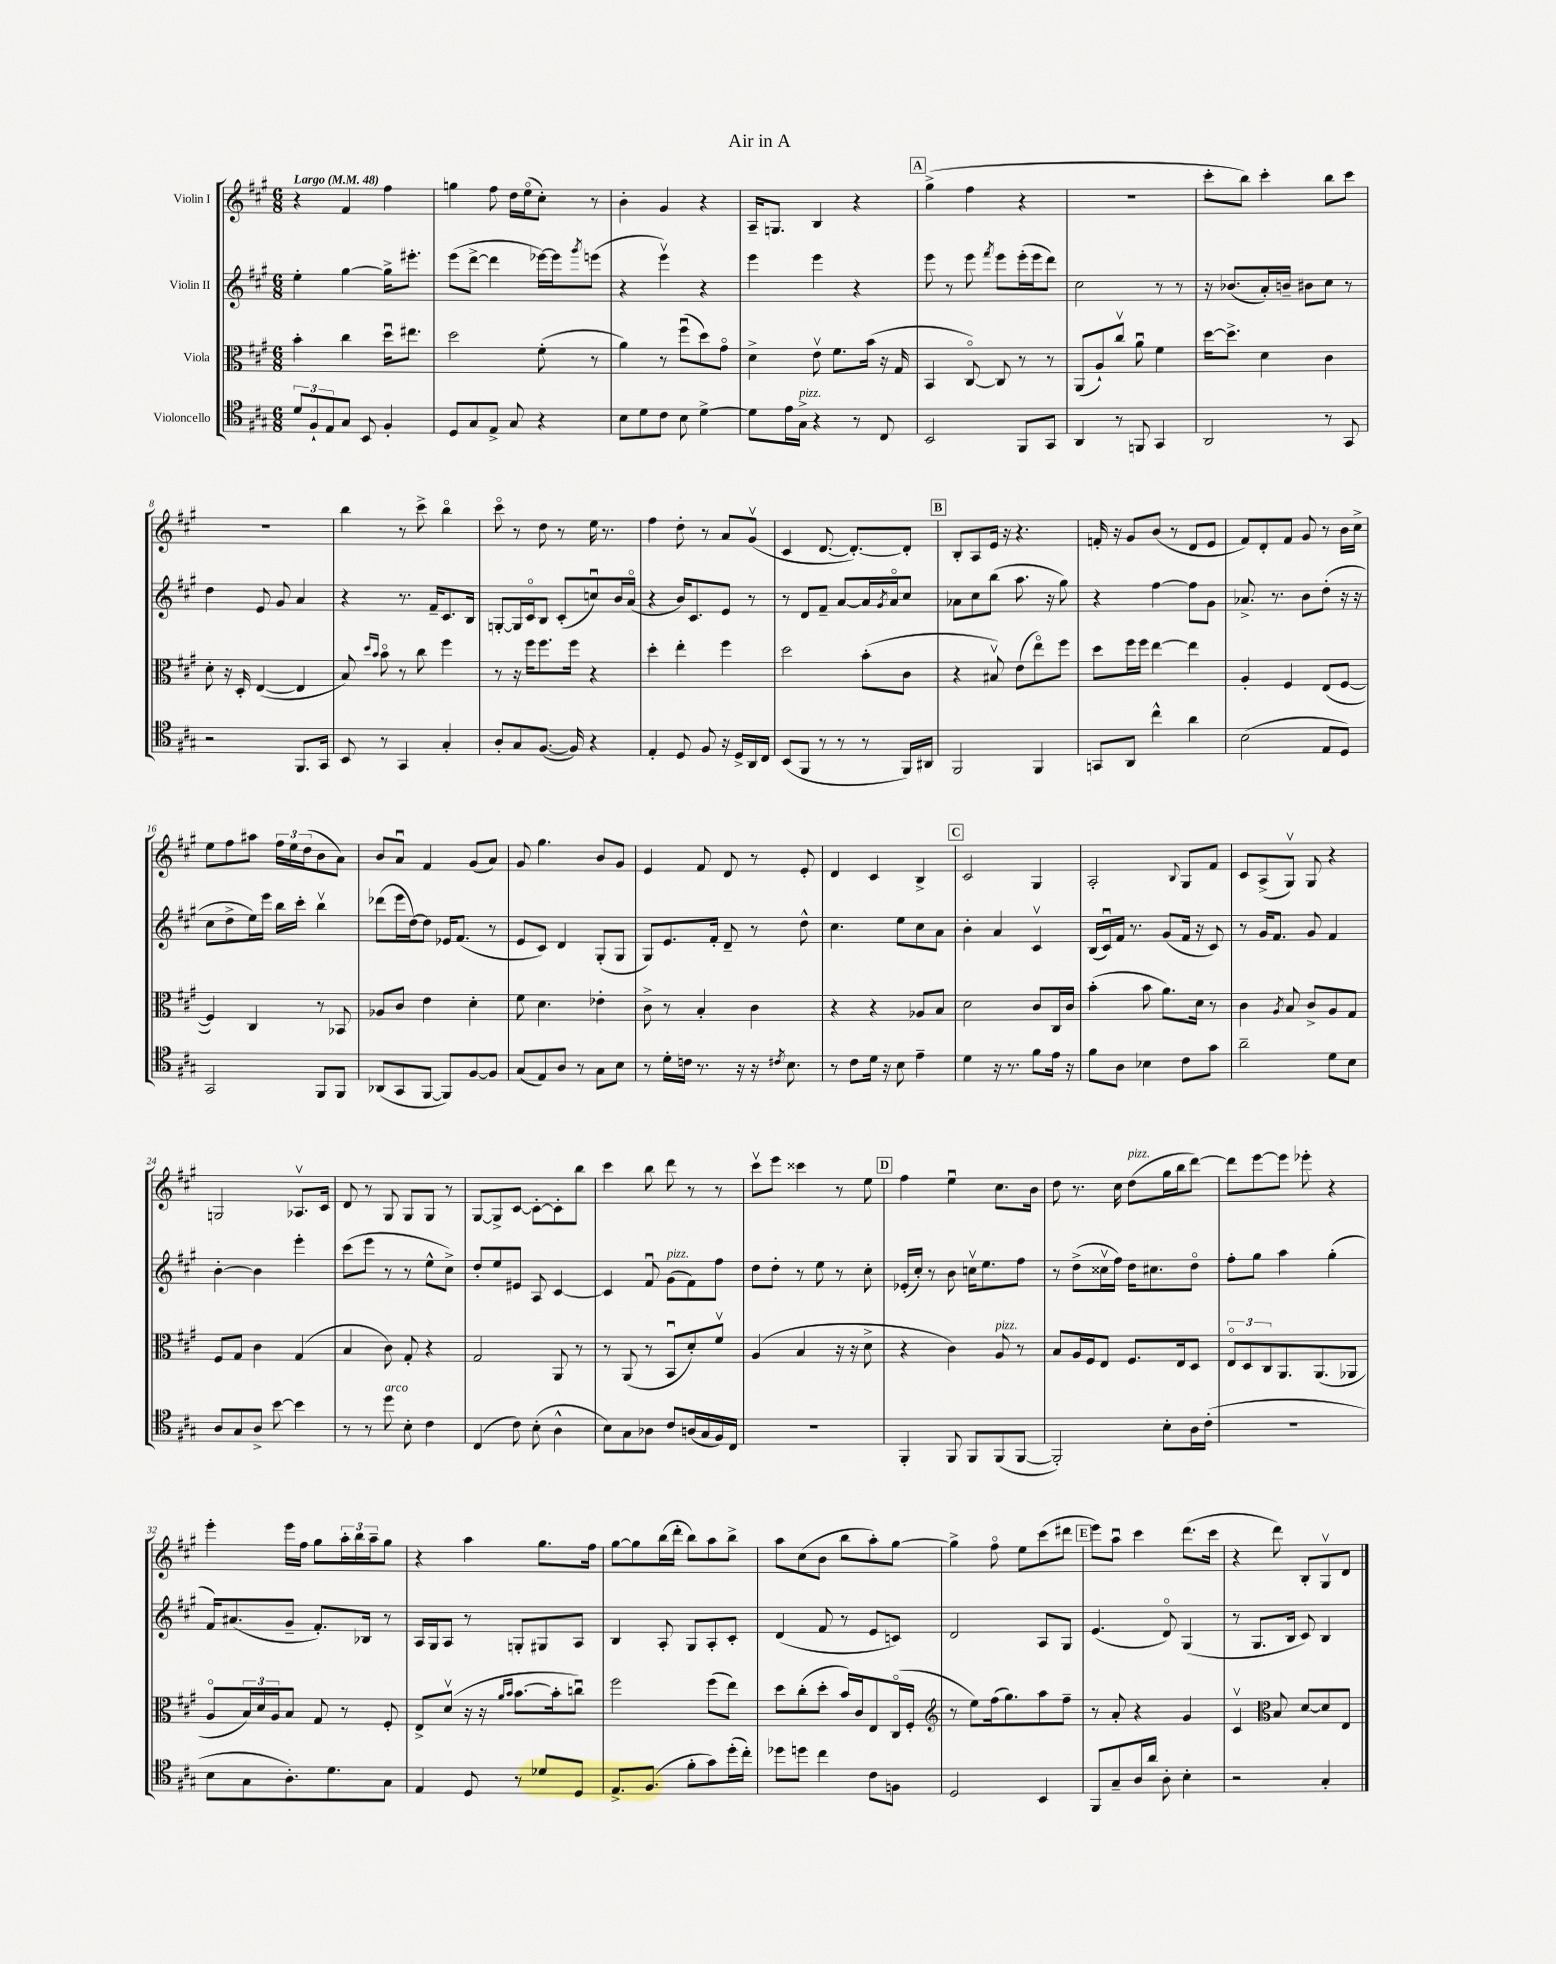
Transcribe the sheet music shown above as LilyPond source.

\header { title = "Air in A" }
<<
\new StaffGroup <<
\new Staff = "s0" \with { instrumentName = "Violin I" } {
    \clef treble \key a \major \numericTimeSignature \time 6/8 \tempo "Largo" 4 = 48
    r4 fis'4 fis''4 |
    g''4 fis''8 d''16 e''16\flageolet( cis''8-.) r8 |
    b'4-. gis'4 r4 |
    a16-- g8. b4 r4 |
    \mark \markup { \box "A" } gis''4->( fis''4 r4 |
    R2. |
    cis'''8-. b''8) cis'''4-. b''8 cis'''8 |
    R2. |
    b''4 r8 cis'''8-> b''4\flageolet |
    cis'''8\flageolet r8 d''8 r8 e''16 r8. |
    fis''4 d''8-. r8 a'8 gis'8\upbow( |
    cis'4 d'8.~ d'8.~-.) d'8-. |
    \mark \markup { \box "B" } b8-. a8 e'16 r16 r4. |
    f'16-. r16 gis'8 b'8( r8 d'8 e'8 |
    fis'8) d'8-. fis'8 gis'8 r8 b'16 cis''16-> |
    e''8 fis''8 ais''8 \tuplet 3/2 { fis''16 e''16 d''16( } b'8 a'8) |
    b'8 a'8\downbow fis'4 gis'8( a'8) |
    gis'8 gis''4. b'8 gis'8 |
    e'4 fis'8 d'8 r8 e'8-. |
    d'4 cis'4 b4-> |
    \mark \markup { \box "C" } cis'2 gis4 |
    a2-. \appoggiatura { b8 } gis8 fis'8 |
    cis'8 a8->( gis8\upbow) gis8 r4 |
    g2 aes8.\upbow cis'16 |
    d'8 r8 gis8 gis8 gis8 r8 |
    gis8~ gis8-> cis'8~ cis'8~-. cis'8-. b''8 |
    cis'''4 b''8 d'''8 r8 r8 |
    cis'''8\upbow e'''8 cisis'''4 r8 e''8 |
    \mark \markup { \box "D" } fis''4 e''4\downbow cis''8. b'16 |
    d''8 r8. cis''16 d''8^\markup { \italic "pizz." }( gis''16 b''16 d'''8~) |
    d'''8 e'''8~ e'''8 ees'''8-. r4 |
    e'''4-. e'''16 fis''16 gis''8 \tuplet 3/2 { a''16-. b''16 a''16-- } gis''8 |
    r4 a''4 gis''8. fis''16 |
    gis''8~ gis''8 b''16( d'''16-. b''8) a''8 b''8-> |
    a''8 cis''8( b'8 b''8 a''8-.) gis''8~ |
    gis''4-> fis''8\flageolet e''8 cis'''8( dis'''8 |
    \mark \markup { \box "E" } e'''8) a''8\downbow cis'''4 d'''8.( cis'''16 |
    r4 d'''8) b8-. gis8\upbow d'8 \bar "|." |
}
\new Staff = "s1" \with { instrumentName = "Violin II" } {
    \clef treble \key a \major \numericTimeSignature \time 6/8
    e''4-. gis''4~ gis''16-> eis'''8.-. |
    e'''8( d'''8~-> d'''4 ees'''16~) ees'''16 \acciaccatura { gis'''8 } e'''8( |
    r4 e'''4\upbow) r4 |
    e'''4 e'''4 r4 |
    \mark \markup { \box "A" } e'''8 r8 e'''8 \acciaccatura { fis'''8 } e'''8 e'''16-.( e'''16 d'''8) |
    cis''2 r8 r8 |
    r16 bes'8.( a'16-.) b'16-- bis'8 cis''8 r8 |
    d''4 e'8 gis'8 a'4 |
    r4 r8. fis'16-- cis'8. b16 |
    g8~-. g16 cis'16\flageolet b8 cis'8-.( c''8\downbow) b'16 a'16\flageolet( |
    r4 b'16) cis'8. e'8 r8 |
    r8 d'8 fis'8-- a'8~ a'16 \acciaccatura { gis'8 } a'16\flageolet cis''8 |
    \mark \markup { \box "B" } aes'8 cis''8 b''8( a''8. r16 gis''8) |
    r4 fis''4~ fis''8 gis'8 |
    aes'8.-> r8. b'8 d''8-.( r16 r16 |
    cis''8 d''8-> e''16) e'''16 b''16 cis'''16-. b''4\upbow |
    des'''8( e'''16 d''16~) d''8 ees'16 fis'8.( r8 |
    e'8 cis'8) d'4 gis8-.( gis8 |
    gis8) e'8. fis'16-. d'8-- r8 d''8-^ |
    cis''4. e''8 cis''8 a'8 |
    \mark \markup { \box "C" } b'4-. a'4 cis'4\upbow |
    b16( cis'16\downbow) fis'16 r8. gis'8( fis'16 r16 cis'8) |
    r8 gis'16 fis'8. gis'8 fis'4 |
    b'4~-. b'4 e'''4-. |
    cis'''8( e'''8 r8 r8 e''8-^ cis''8->) |
    d''8-. e''8 eis'8 a8 cis'4~ |
    cis'4 fis'8\downbow gis'8^\markup { \italic "pizz." }( fis'8) fis''8 |
    d''8 d''8-. r8 e''8 r8 cis''8-. |
    \mark \markup { \box "D" } ees'16-.( cis''16-.) r8 b'8 c''16\upbow e''8. fis''8 |
    r8 d''8->( cisis''16\upbow fis''16) d''16 cis''8. d''8\flageolet |
    fis''8-. gis''8 a''4 gis''4-.( |
    fis'16) ais'8.( gis'8-- fis'8.-.) bes16 r8 |
    a16 gis16 a8 r8 g8-. gis8 a8 |
    b4 a8-. gis8 a8-. cis'8-. |
    d'4( fis'8 r8 e'8 c'8) |
    d'2 a8 gis8 |
    \mark \markup { \box "E" } e'4.( d'8\flageolet) gis4( |
    r8 gis8. b16 cis'8) b4 \bar "|." |
}
\new Staff = "s2" \with { instrumentName = "Viola" } {
    \clef alto \key a \major \numericTimeSignature \time 6/8
    b'4-. cis''4 d''16\downbow eis''8. |
    d''2 fis'8-.( r8 |
    a'4) r8 fis''8\downbow( d''8) gis'8\flageolet |
    d'4-> e'8\upbow fis'8. b'16( r16 gis16 |
    \mark \markup { \box "A" } b,4 cis8~\flageolet) cis8 r8 r8 |
    a,8( a8-!) cis''8\upbow a'8\downbow fis'4 |
    d''16~ d''8.-> d'4 cis'4 |
    d'8-. r16 d16-. e4~( e4 |
    b8) \grace { d''16 b'16 } b'8\flageolet r8 cis''8 fis''4 |
    r8 r16 fis''16 fis''8. fis''16 r4 |
    d''4-. e''4-. fis''4 |
    d''2 b'8-.( cis'8 |
    \mark \markup { \box "B" } r4 bis8\upbow) e'8( e''8\flageolet) fis''8 |
    d''8 fis''16 fis''16 e''4~ e''4 |
    a4-. fis4 e8( fis8~ |
    fis4) cis4 r8 bes,8 |
    aes8 cis'8 e'4 d'4-. |
    fis'8 d'4. ees'4-. |
    cis'8-> r8 b4-. cis'4 |
    r4 r4 aes8 b8 |
    \mark \markup { \box "C" } d'2 cis'8 cis16 cis'16 |
    b'4-.( b'8 a'8.) d'16 r8 |
    cis'4 \acciaccatura { a8 } b8 cis'8-> a8 gis8 |
    fis8 gis8 cis'4 gis4( |
    b4 cis'8) gis8-. r4 |
    gis2 a,8 r8 |
    r8 a,8( r8 b,8\downbow d'8-.) fis'8\upbow |
    a4( b4 r16 r16 d'8-> |
    \mark \markup { \box "D" } r4 cis'4) a8^\markup { \italic "pizz." } r8 |
    b8 a16 fis16 e8 fis8. e16 d8 |
    \tuplet 3/2 { e8\flageolet d8 cis8 } a,8. a,8.( aes,8 |
    a8\flageolet \tuplet 3/2 { b16) d'16 a16 } b8 gis8 r8 fis8-. |
    e8-> d'8\upbow( r16 r16 \grace { a'16 b'16 } b'8.~ b'16-. c''8\downbow) |
    fis''2 fis''8( e''8) |
    d''8 cis''8-.( d''8-. b'16) cis'16 e8 cis16\flageolet( fis16-. |
    \clef treble r8 e''8) fis''16( gis''8.) a''8 fis''8-- |
    \mark \markup { \box "E" } r8 a'8-. r4 gis'4 |
    cis'4\upbow \clef alto b8 d'8~ d'8 e8 \bar "|." |
}
\new Staff = "s3" \with { instrumentName = "Violoncello" } {
    \clef tenor \key a \major \numericTimeSignature \time 6/8
    \tuplet 3/2 { d'8 fis8-! e8 } gis8 b,8 fis4-. |
    d8 gis8 e8-> gis8 r4 |
    b8 d'8 cis'8 b8 d'4~-> |
    d'8 e'16 gis16->^\markup { \italic "pizz." } r4 r8 cis8 |
    \mark \markup { \box "A" } b,2 fis,8 gis,8 |
    a,4 r8 f,8 gis,4 |
    a,2 r8 gis,8 |
    r2 fis,8. gis,16 |
    b,8 r8 gis,4 gis4-. |
    a8-. gis8 fis8.~( fis16) r4 |
    e4-. d8 fis8 r16 d16-> a,16 cis16 |
    b,8( fis,8 r8 r8 r8 fis,16) ais,16 |
    \mark \markup { \box "B" } fis,2 fis,4 |
    g,8 a,8 cis''4-^ a'4 |
    b2( e8 d8) |
    gis,2 fis,8 fis,8 |
    aes,8( gis,8 fis,8~ fis,8) fis8~ fis8 |
    gis8( e8) a8 r8 gis8 b8 |
    r8 d'16-. c'16 r8. r16 r16 \acciaccatura { cis'8 } b8. |
    r8 cis'8 d'16 r16 b8 e'4-- |
    \mark \markup { \box "C" } d'4 r16 r8. fis'8 e'16 r16 |
    fis'8 a8 bes4 cis'8 gis'8 |
    a'2-- d'8 b8 |
    a8 gis8 a8-> b'8~ b'4 |
    r8 r8 d''8^\markup { \italic "arco" } b8-. cis'4 |
    cis4( cis'8) b8-.( a4-^ |
    b8) gis8 aes8 cis'8 a16( gis16 fis16) cis16 |
    R2. |
    \mark \markup { \box "D" } fis,4-. fis,8 fis,8 fis,8( fis,8~ |
    fis,2-.) b8-. a16 cis'16-.( |
    R2. |
    b8 gis8 a8.-.) d'8. gis8 |
    e4 d8 r8 des'8 d8 |
    e8.-> fis8.( fis'8-. gis'8) d''16-.( cis''16-.) |
    des''8 d''8 cis''4 cis'8 f8 |
    d2 b,4 |
    \mark \markup { \box "E" } fis,8 gis8-- a16 a'16 a8-. b4-. |
    r2 gis4-. \bar "|." |
}
>>
>>
